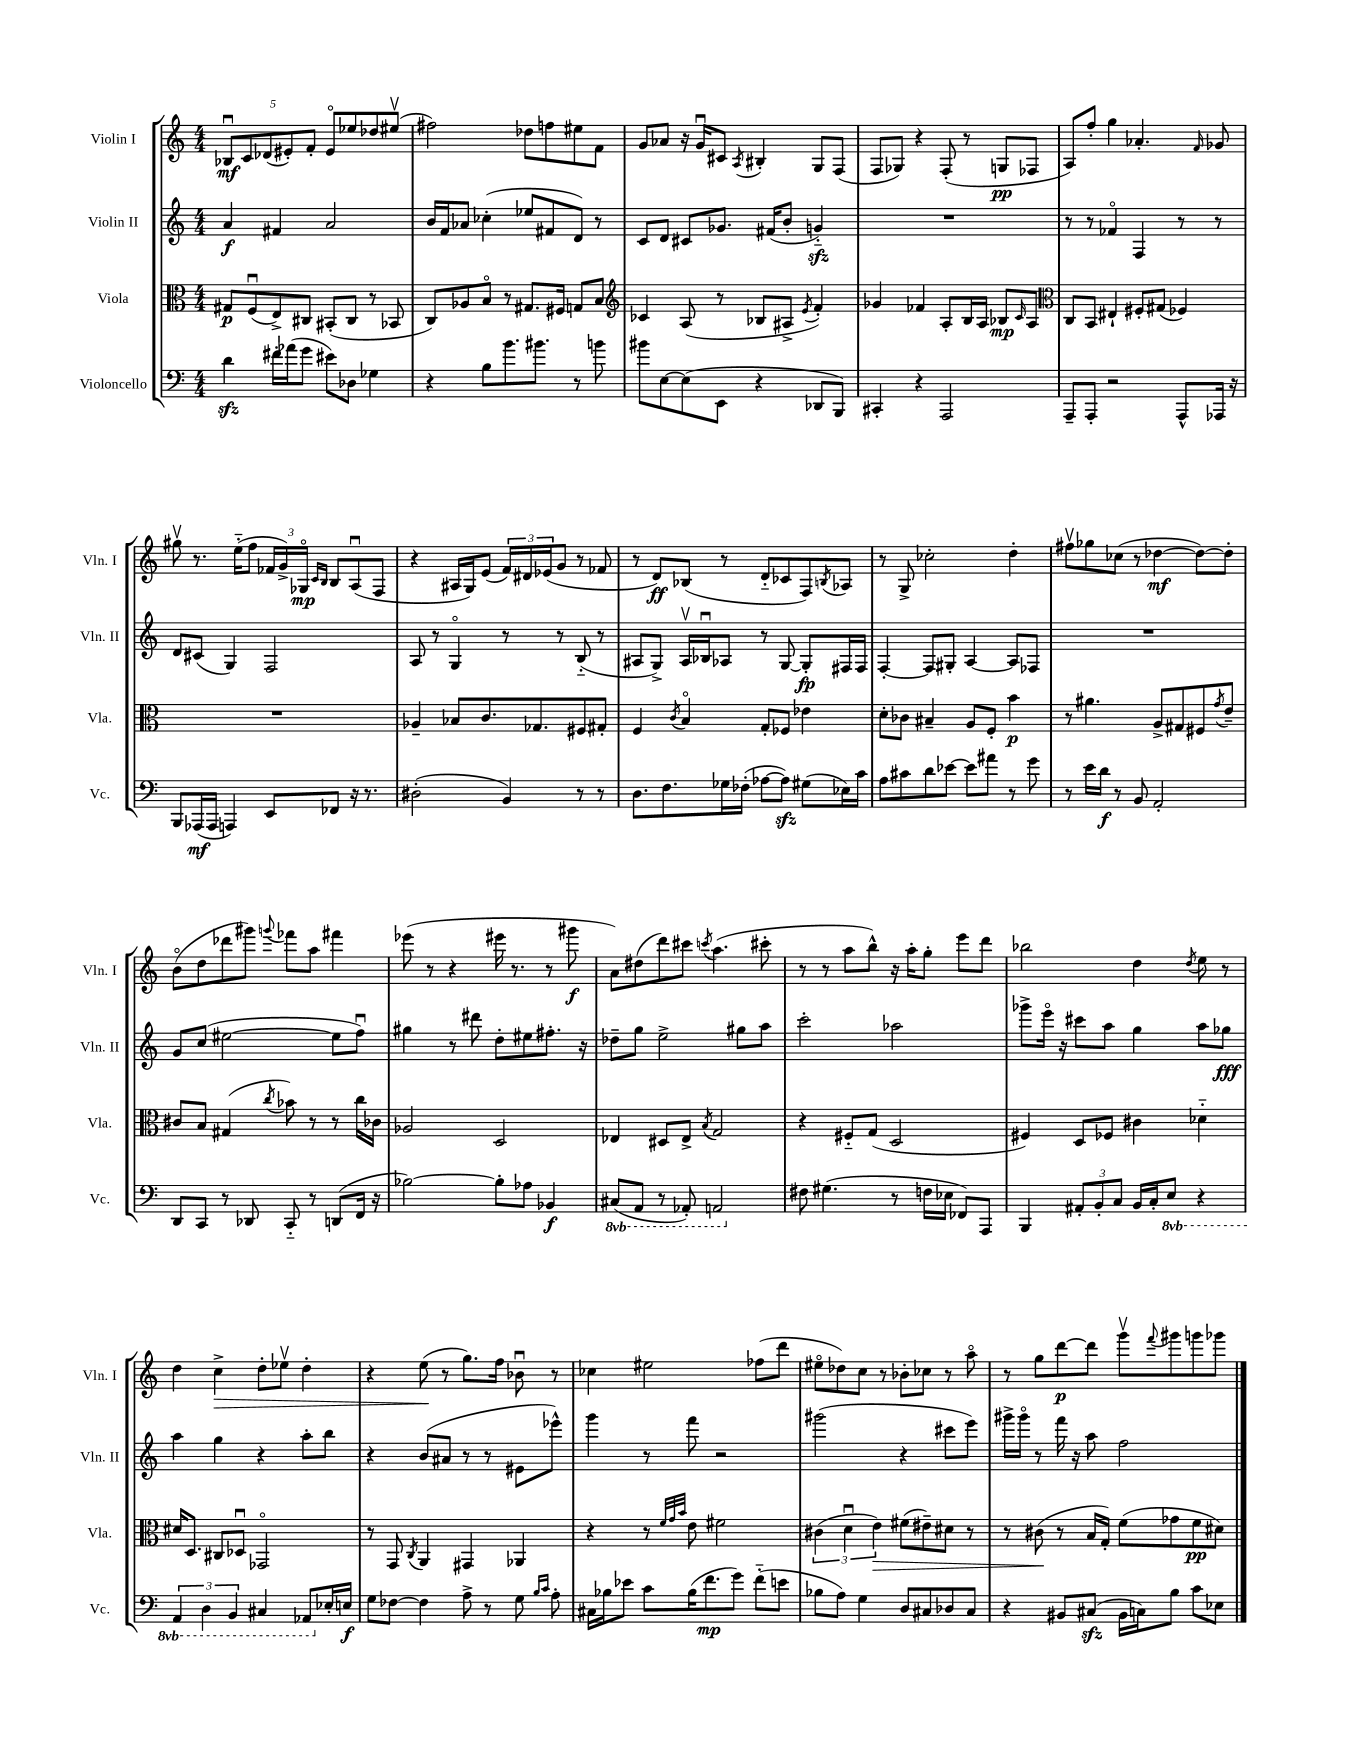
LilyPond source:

<<
\new StaffGroup <<
\new Staff = "s0" \with { instrumentName = "Violin I" shortInstrumentName = "Vln. I" } {
    \clef treble \key c \major \numericTimeSignature \time 4/4
    \tuplet 5/4 { bes8\downbow\mf c'8 des'8( eis'8-.) f'8-. } eis'8\flageolet ees''8 des''8 eis''8\upbow( |
    fis''2) des''8 f''8 eis''8 f'8 |
    g'8 aes'8 r16 g'16\downbow cis'8 \acciaccatura { a8 } bis4-. g8 f8( |
    f8 ges8) r4 f8-.( r8 g8\pp fes8 |
    a8) f''8-. g''4 aes'4.-. \grace { f'16 } ges'8 |
    gis''8\upbow r8. e''16-_( f''8 \tuplet 3/2 { fes'16 g'16->) ges16\flageolet\mp } \grace { c'16 b16 } b8 a8\downbow( f8 |
    r4 ais16 g16) e'8( \tuplet 3/2 { f'16) dis'16 ees'16( } g'8 r8 fes'8 |
    r8 d'8\ff) bes8( r8 d'8-_ ces'8 f8) \acciaccatura { b8 } aes8 |
    r8 g8-> ces''2-. d''4-. |
    fis''8\upbow ges''8 ces''8( r8 des''4~\mf des''8~) des''8-. |
    b'8\flageolet( d''8 des'''8 gis'''8) \appoggiatura { g'''8 } fes'''8 a''8 fis'''4 |
    ees'''8( r8 r4 eis'''16 r8. r8 gis'''8\f |
    a'8) dis''8( d'''8) cis'''8 \acciaccatura { c'''8 } a''4.( cis'''8-. |
    r8 r8 a''8 b''8-^) r16 a''16-. g''8-. e'''8 d'''8 |
    bes''2 d''4 \acciaccatura { d''8 } e''8 r8 |
    d''4 c''4->\> d''8-. ees''8\upbow d''4-. |
    r4 e''8\!( r8 g''8.) f''16 bes'8\downbow r8 |
    ces''4 eis''2 fes''8( d'''8 |
    eis''8\flageolet des''8) c''8 r8 bes'8-. ces''8 r8 a''8\flageolet |
    r8 g''8 d'''8~\p d'''8 g'''8\upbow \appoggiatura { f'''8 } gis'''8 g'''8 ges'''8 \bar "|." |
}
\new Staff = "s1" \with { instrumentName = "Violin II" shortInstrumentName = "Vln. II" } {
    \clef treble \key c \major \numericTimeSignature \time 4/4
    a'4\f fis'4 a'2 |
    b'16 f'16 aes'8 ces''4-.( ees''8 fis'8 d'8) r8 |
    c'8 d'8 cis'8 ges'8. fis'16( b'8-. g'4-_\sfz) |
    R1 |
    r8 r8 fes'4\flageolet f4 r8 r8 |
    d'8 cis'8( g4) f2 |
    a8 r8 g4\flageolet r8 r8 b8-_( r8 |
    ais8 g8->) ais16\upbow bes16\downbow aes8 r8 g8~ g8-.\fp fis16 fis16 |
    f4~-. f8 gis8-. a4~ a8 fes8 |
    R1 |
    g'8 c''8( eis''2~ eis''8 f''8\downbow) |
    gis''4 r8 dis'''8 d''8-. eis''8 fis''8.-. r16 |
    des''8-- g''8 e''2-> gis''8 a''8 |
    c'''2-. aes''2 |
    ges'''8-> e'''16\flageolet r16 cis'''8 a''8 g''4 a''8 ges''8\fff |
    a''4 g''4 r4 a''8-. b''8 |
    r4 b'8( ais'8 r8 r8 eis'8 ees'''8-^) |
    g'''4 r8 f'''8 r2 |
    gis'''2( r4 cis'''8 e'''8) |
    gis'''16-> gis'''16\flageolet r8 f'''16 r16 a''8 f''2 \bar "|." |
}
\new Staff = "s2" \with { instrumentName = "Viola" shortInstrumentName = "Vla." } {
    \clef alto \key c \major \numericTimeSignature \time 4/4
    gis8\p f8\downbow( e8->) cis8 bis,8-.( cis8 r8 bes,8 |
    c8) aes8 b8\flageolet r8 gis8. fis16 g8 b8 |
    \clef treble ces'4 a8( r8 bes8 ais8-> \acciaccatura { e'8 } f'4-.) |
    ges'4 fes'4 a8-. b16 a16 bes8\mp \grace { c'16 } a8 |
    \clef alto c8 b,8 eis4-! fis8-. gis8( fes4) |
    R1 |
    aes4-- bes8 c'8. ges8. fis8 gis8-. |
    f4 \acciaccatura { c'8 } b4\flageolet g8-. fes8 ees'4 |
    d'8-. ces'8 bis4-- a8 f8-. b'4\p |
    r8 ais'4. a8-> gis8 fis8 \acciaccatura { g'8 } e'8-- |
    cis'8 b8 gis4( \acciaccatura { c''8 } bes'8) r8 r8 c''16 ces'16 |
    aes2 d2 |
    ees4 dis8 ees8-> \acciaccatura { b8 } g2 |
    r4 fis8-_ g8( d2 |
    fis4) d8 fes8 cis'4 des'4-_ |
    dis'16 d8. cis8 des8\downbow ges,2\flageolet |
    r8 g,8 \acciaccatura { c8 } a,4 gis,4 aes,4 |
    r4 r8 \grace { f'32 g'32 b'32 } e'8 fis'2 |
    \tuplet 3/2 { cis'4( d'4\downbow e'4\>) } fis'8( eis'8--) dis'8 r8 |
    r8 cis'8\!( r8 b16 g16-.) f'8( ges'8 f'8\pp dis'8) \bar "|." |
}
\new Staff = "s3" \with { instrumentName = "Violoncello" shortInstrumentName = "Vc." } {
    \clef bass \key c \major \numericTimeSignature \time 4/4 \set Staff.ottavationMarkups = #ottavation-simple-ordinals
    d'4\sfz fis'16-. aes'16( g'8 eis'8) des8 ges4 |
    r4 b8 b'8. bis'8. r8 b'8 |
    bis'8 e8~ e8( e,8 r4 des,8 b,,8) |
    cis,4-. r4 a,,2 |
    a,,8-- a,,8-. r2 a,,8-^ aes,,16 r16 |
    b,,8 aes,,16\mf( aes,,16 a,,4) e,8 fes,8 r16 r8. |
    dis2-.( b,4) r8 r8 |
    d8. f8. ges16 fes16-.( aes8~ aes8\sfz) gis8( ees16) c'16 |
    a8 cis'8 d'8 ees'8~ ees'8 ais'8 r8 g'8 |
    r8 e'16 d'16\f r8 b,8 a,2-. |
    d,8 c,8 r8 des,8 c,8-_ r8 d,8( f,16 r16 |
    bes2~) bes8-. aes8 bes,4\f |
    \ottava #-1 cis,8( a,,8 r8 aes,,8-.) a,,2 \ottava #0 |
    fis8 gis4.( r8 f16 ees16 fes,8) a,,8 |
    b,,4 \tuplet 3/2 { ais,8-. b,8-. c8 } b,16 c16-. \ottava #-1 e,8 r4 |
    \tuplet 3/2 { a,,4 d,4 b,,4 } cis,4 aes,,8 \ottava #0 ees16-. e16\f |
    g8 fes8~ fes4 a8-> r8 g8 \grace { b16 c'16 } a8-. |
    cis16 bes16 ees'8 c'8 bes16( f'8.\mp g'8) f'8-_( e'8 |
    bes8 a8) g4 d8 cis8 des8 cis8 |
    r4 bis,8 cis8\sfz( bis,16 c16) b8 c'8 ees8 \bar "|." |
}
>>
>>
\layout { \context { \Score \remove "Bar_number_engraver" } }
